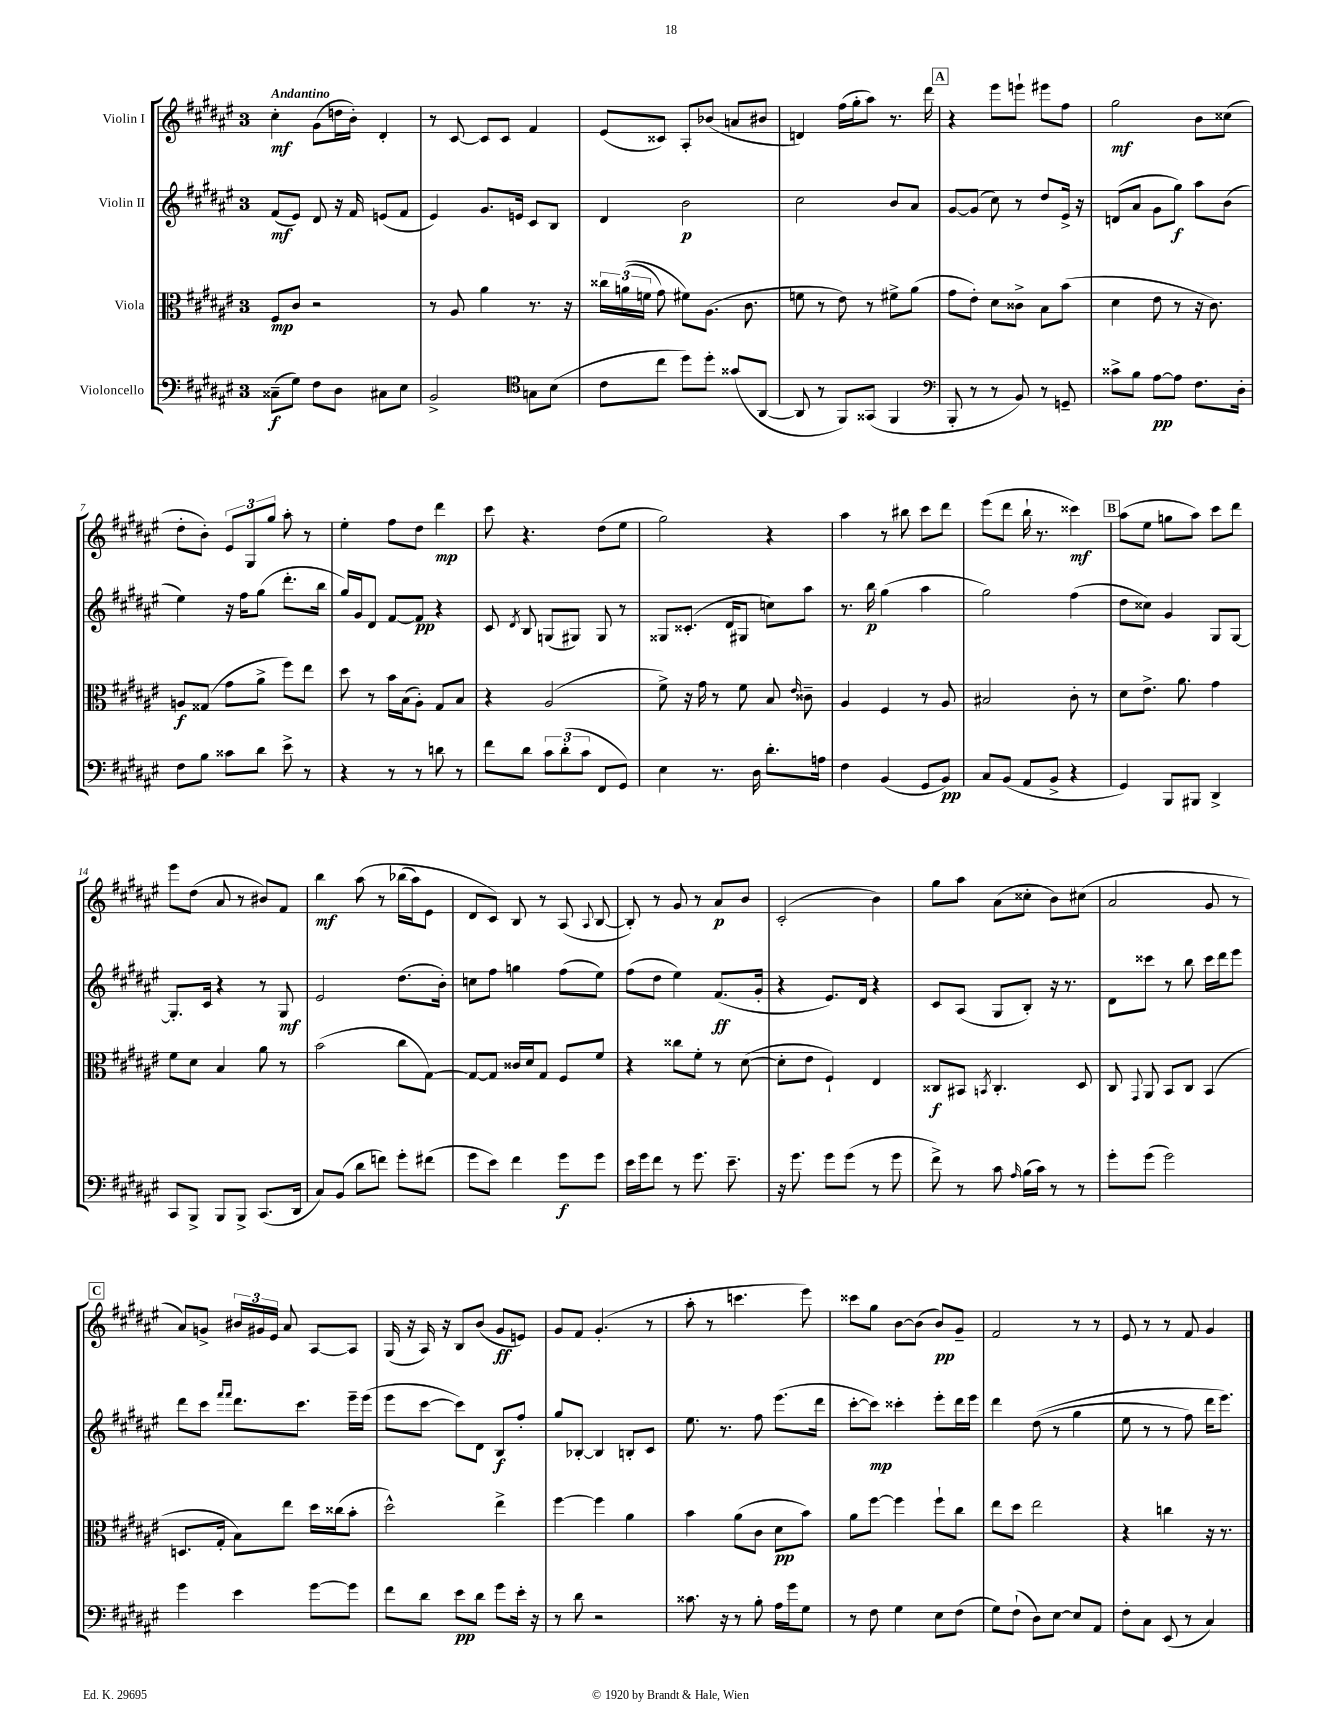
<<
\new StaffGroup <<
\new Staff = "s0" \with { instrumentName = "Violin I" } {
    \clef treble \key fis \major \once \override Staff.TimeSignature.style = #'single-digit \time 3/4 \tempo "Andantino"
    \autoBeamOff cis''4-.\mf gis'8[( d''16 b'16]-.) dis'4-. |
    r8 cis'8~ cis'8[ cis'8] fis'4 |
    eis'8[( cisis'8]) ais8[-. bes'8]( a'8[ bis'8] |
    d'4) fis''16[( gis''16-. ais''8]) r8. dis'''16 |
    \mark \markup { \box "A" } r4 eis'''8[ e'''8]-! eis'''8[ fis''8] |
    gis''2\mf b'8[ cisis''8]( |
    dis''8[-. b'8]-.) \tuplet 3/2 { eis'8[ gis8 gis''8] } ais''8-. r8 |
    eis''4-. fis''8[ dis''8] dis'''4\mp |
    cis'''8 r4. dis''8[( eis''8] |
    gis''2) r4 |
    ais''4 r8 bis''8 cis'''8[ dis'''8] |
    eis'''8[( dis'''8] b''16-! r8. cisis'''4\mf) |
    \mark \markup { \box "B" } ais''8[( eis''8] g''8[ ais''8]) cis'''8[ dis'''8] |
    eis'''8[ dis''8]( ais'8 r8 bis'8[) fis'8] |
    b''4\mf ais''8\( r8 bes''16[( ais''16) eis'8] |
    dis'8[ cis'8]\) b8 r8 ais8( \appoggiatura { ais8 } b8~ |
    b8-.) r8 gis'8 r8 ais'8[\p b'8] |
    cis'2-.( b'4) |
    gis''8[ ais''8] ais'8[( cisis''8]-. b'8[) cis''8]( |
    ais'2 gis'8 r8 |
    \mark \markup { \box "C" } ais'8[) g'8]-> \tuplet 3/2 { bis'16[ gis'16 eis'16] } ais'8 ais8[~ ais8] |
    gis16( r16 ais16) r16 b8[ b'8]( gis'8[\ff e'8]) |
    gis'8[ fis'8] gis'4.-.( r8 |
    ais''8-. r8 c'''4. eis'''8) |
    cisis'''8[ gis''8] b'8[~ b'8]( b'8[\pp) gis'8]-- |
    fis'2 r8 r8 |
    eis'8 r8 r8 fis'8 gis'4 \bar "|." |
}
\new Staff = "s1" \with { instrumentName = "Violin II" } {
    \clef treble \key fis \major \once \override Staff.TimeSignature.style = #'single-digit \time 3/4
    \autoBeamOff fis'8[\mf( eis'8]) dis'8 r16 fis'16 e'8[( fis'8] |
    eis'4) gis'8.[ e'16] cis'8[ b8] |
    dis'4 b'2\p |
    cis''2 b'8[ ais'8] |
    \mark \markup { \box "A" } gis'8[~ gis'8]( cis''8) r8 dis''8[ eis'16]-> r16 |
    d'8[( ais'8] gis'8[ gis''8]\f) ais''8[ b'8]( |
    eis''4) r16 fis''16[ gis''8]( dis'''8.[-. b''16] |
    gis''16[) gis'16 dis'8] fis'8[~ fis'8]\pp r4 |
    cis'8 \acciaccatura { dis'8 } b8 g8[( gis8]) gis8 r8 |
    gisis8[ cisis'8.]-.( dis'16[ gis8] c''8[) ais''8] |
    r8. b''16\p gis''4( ais''4 |
    gis''2) fis''4( |
    \mark \markup { \box "B" } dis''8[ cisis''8]) gis'4 gis8[ gis8]~ |
    gis8.[-. cis'16] r4 r8 gis8\mf |
    eis'2 dis''8.[( b'16]-.) |
    c''8[ fis''8] g''4 fis''8[( eis''8]) |
    fis''8[( dis''8] eis''4) fis'8.[\ff( gis'16]-. |
    r4 eis'8.[) dis'16] r4 |
    cis'8[ ais8]( gis8[ b8]-.) r16 r8. |
    dis'8[ cisis'''8] r8 b''8 cisis'''16[ dis'''16 eis'''8] |
    \mark \markup { \box "C" } dis'''8[ cis'''8] \grace { fis'''16[ fis'''16] } dis'''8.[ cis'''8.] eis'''16[-- eis'''16]( |
    eis'''8[ cis'''8]~ cis'''8[) dis'8] b8[\f fis''8]-. |
    gis''8[ bes8]~-. bes4 b8[-. cis'8] |
    eis''8. r8. fis''8 eis'''8.[( dis'''16] |
    cis'''8[~-. cis'''8]\mp) cisis'''4-. eis'''8[-. dis'''16 eis'''16] |
    dis'''4 dis''8(\( r8 gis''4 |
    eis''8 r8 r8 fis''8) dis'''16[ eis'''8.]\) \bar "|." |
}
\new Staff = "s2" \with { instrumentName = "Viola" } {
    \clef alto \key fis \major \once \override Staff.TimeSignature.style = #'single-digit \time 3/4
    \autoBeamOff fis8[\mp cis'8] r2 |
    r8 ais8 ais'4 r8. r16 |
    \tuplet 3/2 { cisis''16[ a'16(\( f'16] } gis'8) fis'8[\) ais8.]( cis'8. |
    f'8 r8 eis'8) r8 fis'8[-> ais'8]( |
    \mark \markup { \box "A" } gis'8[ eis'8]-.) dis'8[ cisis'8]-> b8[ b'8]( |
    dis'4 eis'8 r8 r16 cis'8.) |
    a8[\f gisis8]( gis'8[ ais'8]-> fis''8[) eis''8] |
    dis''8 r8 b'16[ b16( ais8]-.) gis8[ b8] |
    r4 ais2( |
    fis'8->) r16 gis'16 r8 fis'8 b8 \grace { eis'16 } cisis'8-- |
    ais4 fis4 r8 ais8 |
    bis2 cis'8-. r8 |
    \mark \markup { \box "B" } dis'8[ eis'8.]-> ais'8. gis'4 |
    fis'8[ dis'8] b4 ais'8 r8 |
    b'2( cis''8[ gis8]~) |
    gis8[~ gis8] cisis'16[ dis'16 gis8] fis8[ fis'8] |
    r4 cisis''8[ fis'8]-. r8 dis'8~( |
    dis'8[-. eis'8] fis4-!) eis4 |
    cisis8[\f bis,8] \acciaccatura { b,8 } cisis4.-. dis8 |
    cis8 \appoggiatura { gis,8 } ais,8 b,8[ cis8] b,4( |
    \mark \markup { \box "C" } d8.[ gis16]-. b8[) eis''8] dis''16[ cisis''16( b'8]-. |
    dis''2-^) eis''4-> |
    fis''4~ fis''4 ais'4 |
    b'4 ais'8[( cis'8] dis'8[\pp b'8]) |
    ais'8[ fis''8]~ fis''4 fis''8[-! cis''8] |
    eis''8[ dis''8] eis''2 |
    r4 c''4 r16 r8. \bar "|." |
}
\new Staff = "s3" \with { instrumentName = "Violoncello" } {
    \clef bass \key fis \major \once \override Staff.TimeSignature.style = #'single-digit \time 3/4
    \autoBeamOff cisis8[--\f( gis8]) fis8[ dis8] cis8[ eis8] |
    b,2-> \clef tenor g8[ b8]( |
    cis'8[ cis''8] dis''8[) dis''8]-. gisis'8[( ais,8]~ |
    ais,8 r8 fis,8[) gisis,8]( fis,4 |
    \mark \markup { \box "A" } \clef bass b,,8-. r8 r8 b,8) r8 g,8-- |
    cisis'8[-> b8] ais8[~\pp ais8] fis8.[ dis16]-. |
    fis8[ b8] cisis'8[ dis'8] eis'8-> r8 |
    r4 r8 r8 d'8 r8 |
    fis'8[ dis'8] \tuplet 3/2 { cis'8[ dis'8-.( cis'8] } fis,8[ gis,8]) |
    eis4 r8. dis16 dis'8.[-. a16] |
    fis4 b,4( gis,8[ b,8]\pp) |
    cis8[ b,8]( ais,8[ b,8]-> r4 |
    \mark \markup { \box "B" } gis,4) b,,8[ bis,,8] dis,4-> |
    cis,8[ b,,8]-> b,,8[ b,,8]-> cis,8.[( dis,16] |
    cis8[) b,8]( dis'8[ f'8]) gis'8[-. fis'8]( |
    gis'8[ eis'8]) fis'4 gis'8[\f gis'8] |
    eis'16[ gis'16 fis'8] r8 gis'8. eis'8.-- |
    r16 gis'8. gis'8[ gis'8]( r8 gis'8 |
    fis'8->) r8 cis'8 \grace { ais16 } b16[( cis'16]) r8 r8 |
    gis'8[-. gis'8]( gis'2) |
    \mark \markup { \box "C" } gis'4 eis'4 gis'8[~ gis'8] |
    fis'8[ dis'8] eis'8[\pp dis'8] gis'8[ eis'16]-. r16 |
    r8 dis'8 r2 |
    cisis'8. r16 r8 b8-. ais16[ gis'16 gis8] |
    r8 fis8 gis4 eis8[ fis8]( |
    gis8[) fis8]-!( dis8[) eis8]~ eis8[ ais,8] |
    fis8[-. cis8] eis,8( r8 cis4) \bar "|." |
}
>>
>>
